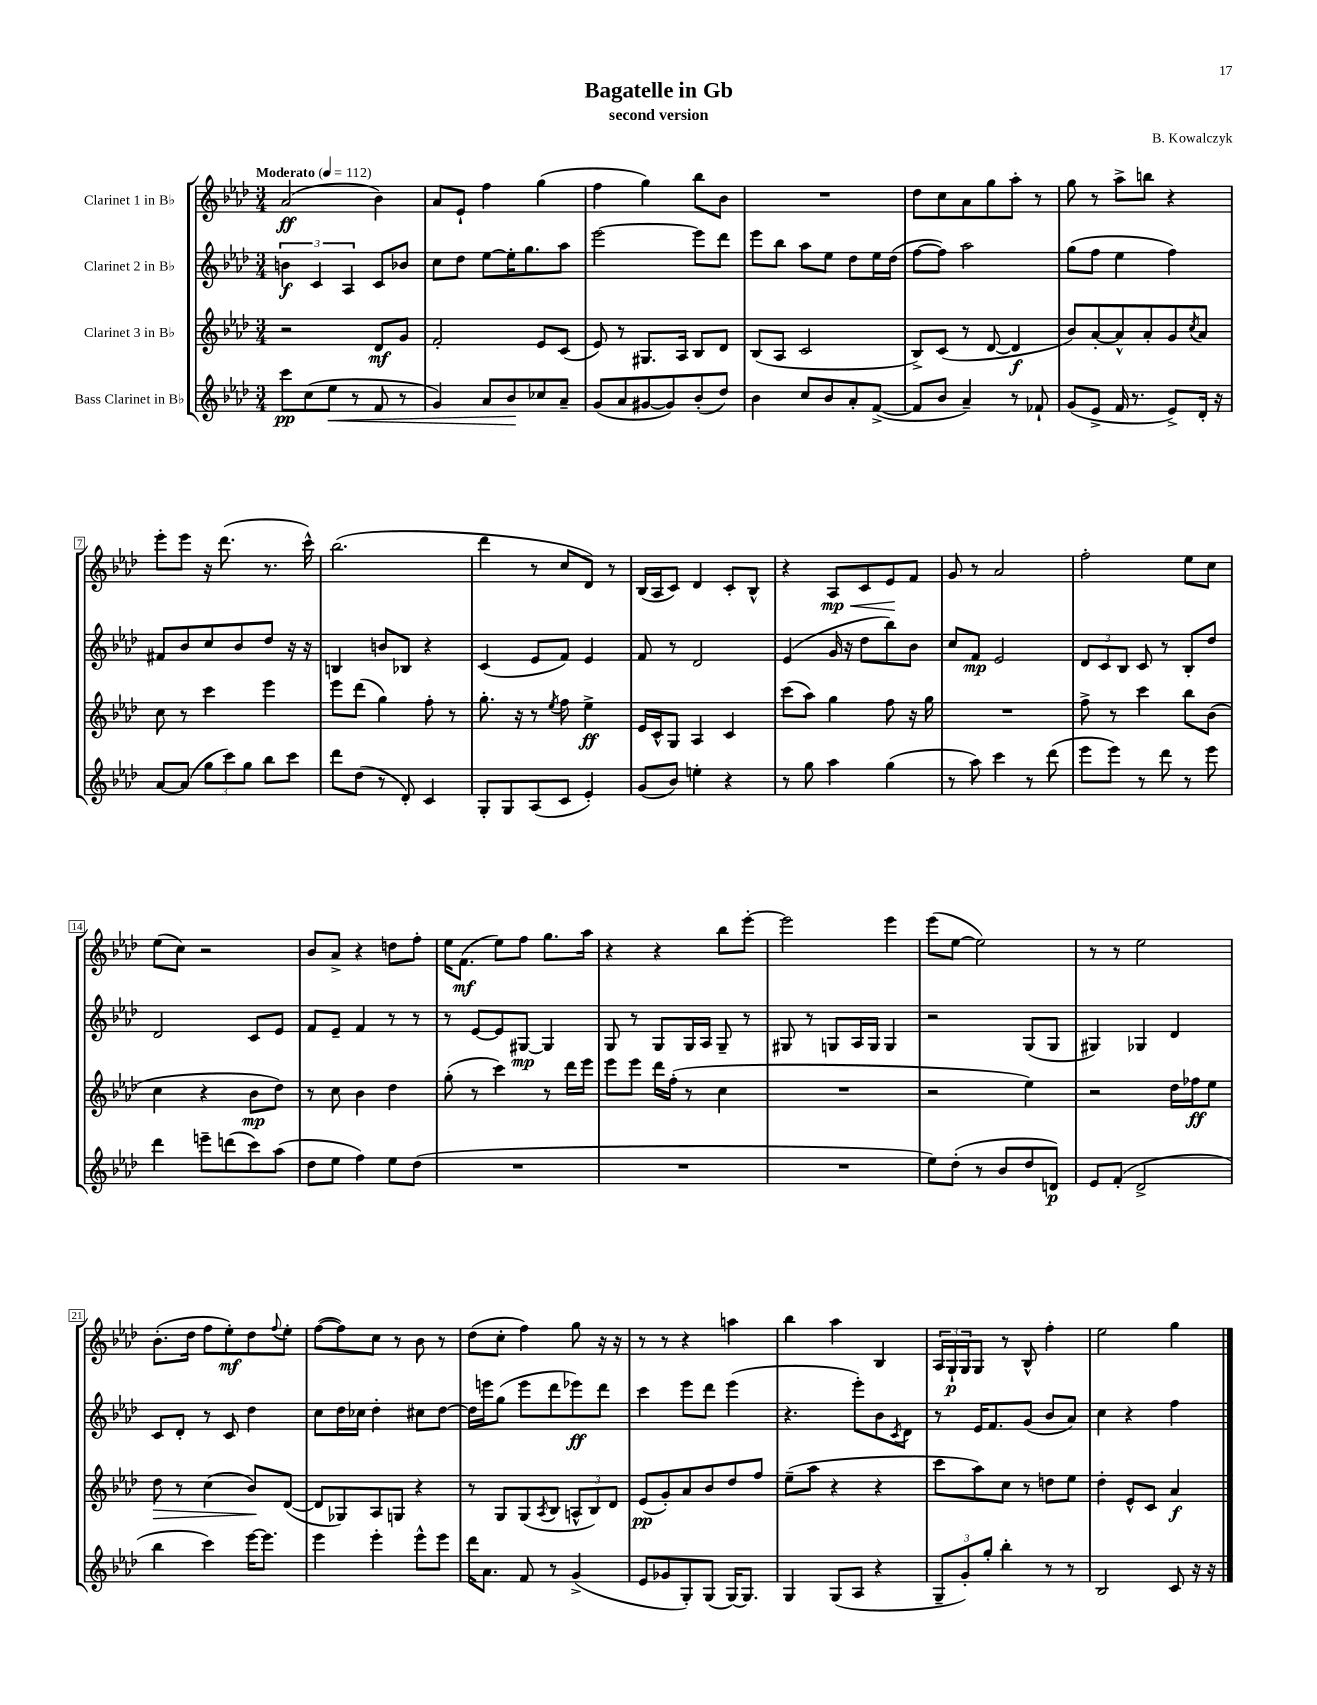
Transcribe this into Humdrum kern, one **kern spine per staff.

**kern	**kern	**kern	**kern
*staff4	*staff3	*staff2	*staff1
*clefG2	*clefG2	*clefG2	*clefG2
*k[b-e-a-d-]	*k[b-e-a-d-]	*k[b-e-a-d-]	*k[b-e-a-d-]
*M3/4	*M3/4	*M3/4	*M3/4
*MM112	*MM112	*MM112	*MM112
8ccc	2r	6b	(2a-
(8cc	.	.	.
.	.	6c	.
8ee-	.	.	.
.	.	6A-	.
8r	.	.	.
8f	8d-	8c	4b-)
8r	8g	8b-	.
=	=	=	=
4g)	2f'	8cc	8a-
.	.	8dd-	8e-`
8a-	.	[8ee-	4ff
8b-	.	16ee-']	.
.	.	8.gg	.
8cc-	8e-	.	(4gg
8a-~	(8c	8aa-	.
=	=	=	=
(8g	8e-)	[2eee-	4ff
8a-	8r	.	.
[8g#	8.G#	.	4gg)
8g#])	.	.	.
.	16A-	.	.
(8b-'	8B-	8eee-]	8bb-
8dd-)	8d-	8ddd-	8b-
=	=	=	=
4b-	(8B-	8eee-	2.r
.	8A-	8bb-	.
8cc	2c	8aa-	.
8b-	.	8ee-	.
8a-'	.	8dd-	.
([8f^	.	16ee-	.
.	.	(16dd-	.
=	=	=	=
8f]	8B-^)	[8ff	8dd-
8b-	(8c	8ff])	8cc
4a-~)	8r	2aa-	8a-
.	[8d-	.	8gg
8r	4d-]	.	8aa-'
8f-`	.	.	8r
=	=	=	=
(8g	8b-)	(8gg	8gg
8e-^	[8a-'	8ff	8r
16f	8a-^^]	4ee-	8aa-^
8.r	.	.	.
.	8a-'	.	8bb
8e-^)	8g	4ff)	4r
.	8qcc	.	.
16d-'	8a-	.	.
16r	.	.	.
=	=	=	=
[8a-	8cc	8f#	8eee-'
(8a-]	8r	8b-	8eee-
12gg	4ccc	8cc	16r
.	.	.	(8.ddd-
12ccc)	.	.	.
.	.	8b-	.
12gg	.	.	.
8bb-	4eee-	8dd-	8.r
8ccc	.	16r	.
.	.	16r	16ccc^^)
=	=	=	=
8ddd-	8eee-	4B	(2.bb-
(8dd-	(8ddd-	.	.
8r	4gg)	8b	.
8d-')	.	8B-	.
4c	8ff'	4r	.
.	8r	.	.
=	=	=	=
8G'	8.gg'	(4c	4ddd-
8G	.	.	.
.	16r	.	.
(8A-	8r	8e-	8r
.	8qee-	.	.
8c	8ff	8f)	8cc
4e-')	4ee-^	4e-	8d-)
.	.	.	8r
=	=	=	=
(8g	16e-	8f	(16B-
.	16c^^	.	16A-
8b-)	8G	8r	8c)
4ee'	4A-	2d-	4d-
4r	4c	.	8c'
.	.	.	8B-^^
=	=	=	=
8r	(8ccc	(4e-	4r
8gg	8aa-)	.	.
4aa-	4gg	16g	8A-
.	.	16r	.
.	.	8dd-	8c
(4gg	8ff	8bb-)	8e-
.	16r	8b-	8f
.	16gg	.	.
=	=	=	=
8r	2.r	8cc	8g
8aa-)	.	8f	8r
4ccc	.	2e-	2a-
8r	.	.	.
(8ddd-	.	.	.
=	=	=	=
8eee-	8ff^	12d-	2ff'
.	.	12c	.
8eee-)	8r	.	.
.	.	12B-	.
8r	4ccc	8c	.
8ddd-	.	8r	.
8r	8bb-	8B-'	8ee-
8eee-	(8b-	8dd-	8cc
=	=	=	=
4ddd-	4cc	2d-	(8ee-
.	.	.	8cc)
8eee~	4r	.	2r
(8ddd	.	.	.
8ccc)	8b-	8c	.
(8aa-	8dd-)	8e-	.
=	=	=	=
8dd-	8r	8f	8b-
8ee-	8cc	8e-~	8a-^
4ff)	4b-	4f	4r
8ee-	4dd-	8r	8dd
(8dd-	.	8r	8ff'
=	=	=	=
2.r	(8gg'	8r	16ee-
.	.	.	(8.f
.	8r	[8e-	.
.	4ccc)	8e-]	8ee-)
.	.	[8G#	8ff
.	8r	4G#]	8.gg
.	16ddd-	.	.
.	16eee-	.	16aa-
=	=	=	=
2.r	8eee-	8G	4r
.	8eee-	8r	.
.	16ddd-	8G	4r
.	(16ff'	.	.
.	8r	16G	.
.	.	16A-	.
.	4cc	8G~	8bb-
.	.	8r	[8eee-'
=	=	=	=
2.r	2.r	8G#	2eee-]
.	.	8r	.
.	.	8G	.
.	.	16A-	.
.	.	16G	.
.	.	4G	4eee-
=	=	=	=
8ee-)	2r	2r	(8eee-
(8dd-'	.	.	[8ee-
8r	.	.	2ee-])
8b-	.	.	.
8dd-	4ee-)	(8G	.
8d)	.	8G	.
=	=	=	=
8e-	2r	4G#)	8r
(8f'	.	.	8r
2d-^	.	4G-	2ee-
.	16dd-	4d-	.
.	16ff-	.	.
.	8ee-	.	.
=	=	=	=
4bb-	8dd-	8c	(8.b-'
.	8r	8d-'	.
.	.	.	16dd-
4ccc)	(4cc	8r	8ff
.	.	8c	8ee-')
[16eee-	8b-)	4dd-	8dd-
8.eee-]	.	.	.
.	.	.	8qqff
.	([8d-	.	8ee-'
=	=	=	=
4eee-	8d-]	8cc	([8ff
.	8G-)	16dd-	8ff])
.	.	16cc-	.
4eee-'	8A-	4dd-'	8cc
.	8G	.	8r
8eee-^^	4r	8cc#	8b-
8eee-	.	[8dd-	8r
=	=	=	=
16ddd-	8r	16dd-]	(8dd-
8.a-	.	16eee	.
.	8G	(8gg	8cc'
8f	(8G	8eee	4ff)
.	8qA-	.	.
8r	8B-	8ddd-	.
(4g^	12A^^	8eee-)	8gg
.	12B-)	.	.
.	.	8ddd-	16r
.	12d-	.	.
.	.	.	16r
=	=	=	=
8e-	(8e-	4ccc	8r
8g-	8g')	.	8r
8G')	8a-	8eee-	4r
(8G	8b-	8ddd-	.
[16G)	8dd-	(4eee-	4aa
8.G]	.	.	.
.	8ff	.	.
=	=	=	=
4G	(8ee-~	4.r	4bb-
.	8aa-	.	.
(8G	4r	.	4aa-
8A-	.	8eee-')	.
4r	4r	8b-	4B-
.	.	8qc	.
.	.	8d-	.
=	=	=	=
12G~	8ccc	8r	24A-
.	.	.	24G`
12g')	.	.	24G
.	8aa-)	16e-	8G
12gg'	.	.	.
.	.	8.f	.
4bb-'	8cc	.	8r
.	8r	(8g	8B-^^
8r	8dd	8b-	4ff'
8r	8ee-	8a-)	.
=	=	=	=
2B-	4dd-'	4cc	2ee-
.	8e-^^	4r	.
.	8c	.	.
8c	4a-	4ff	4gg
16r	.	.	.
16r	.	.	.
==	==	==	==
*-	*-	*-	*-
